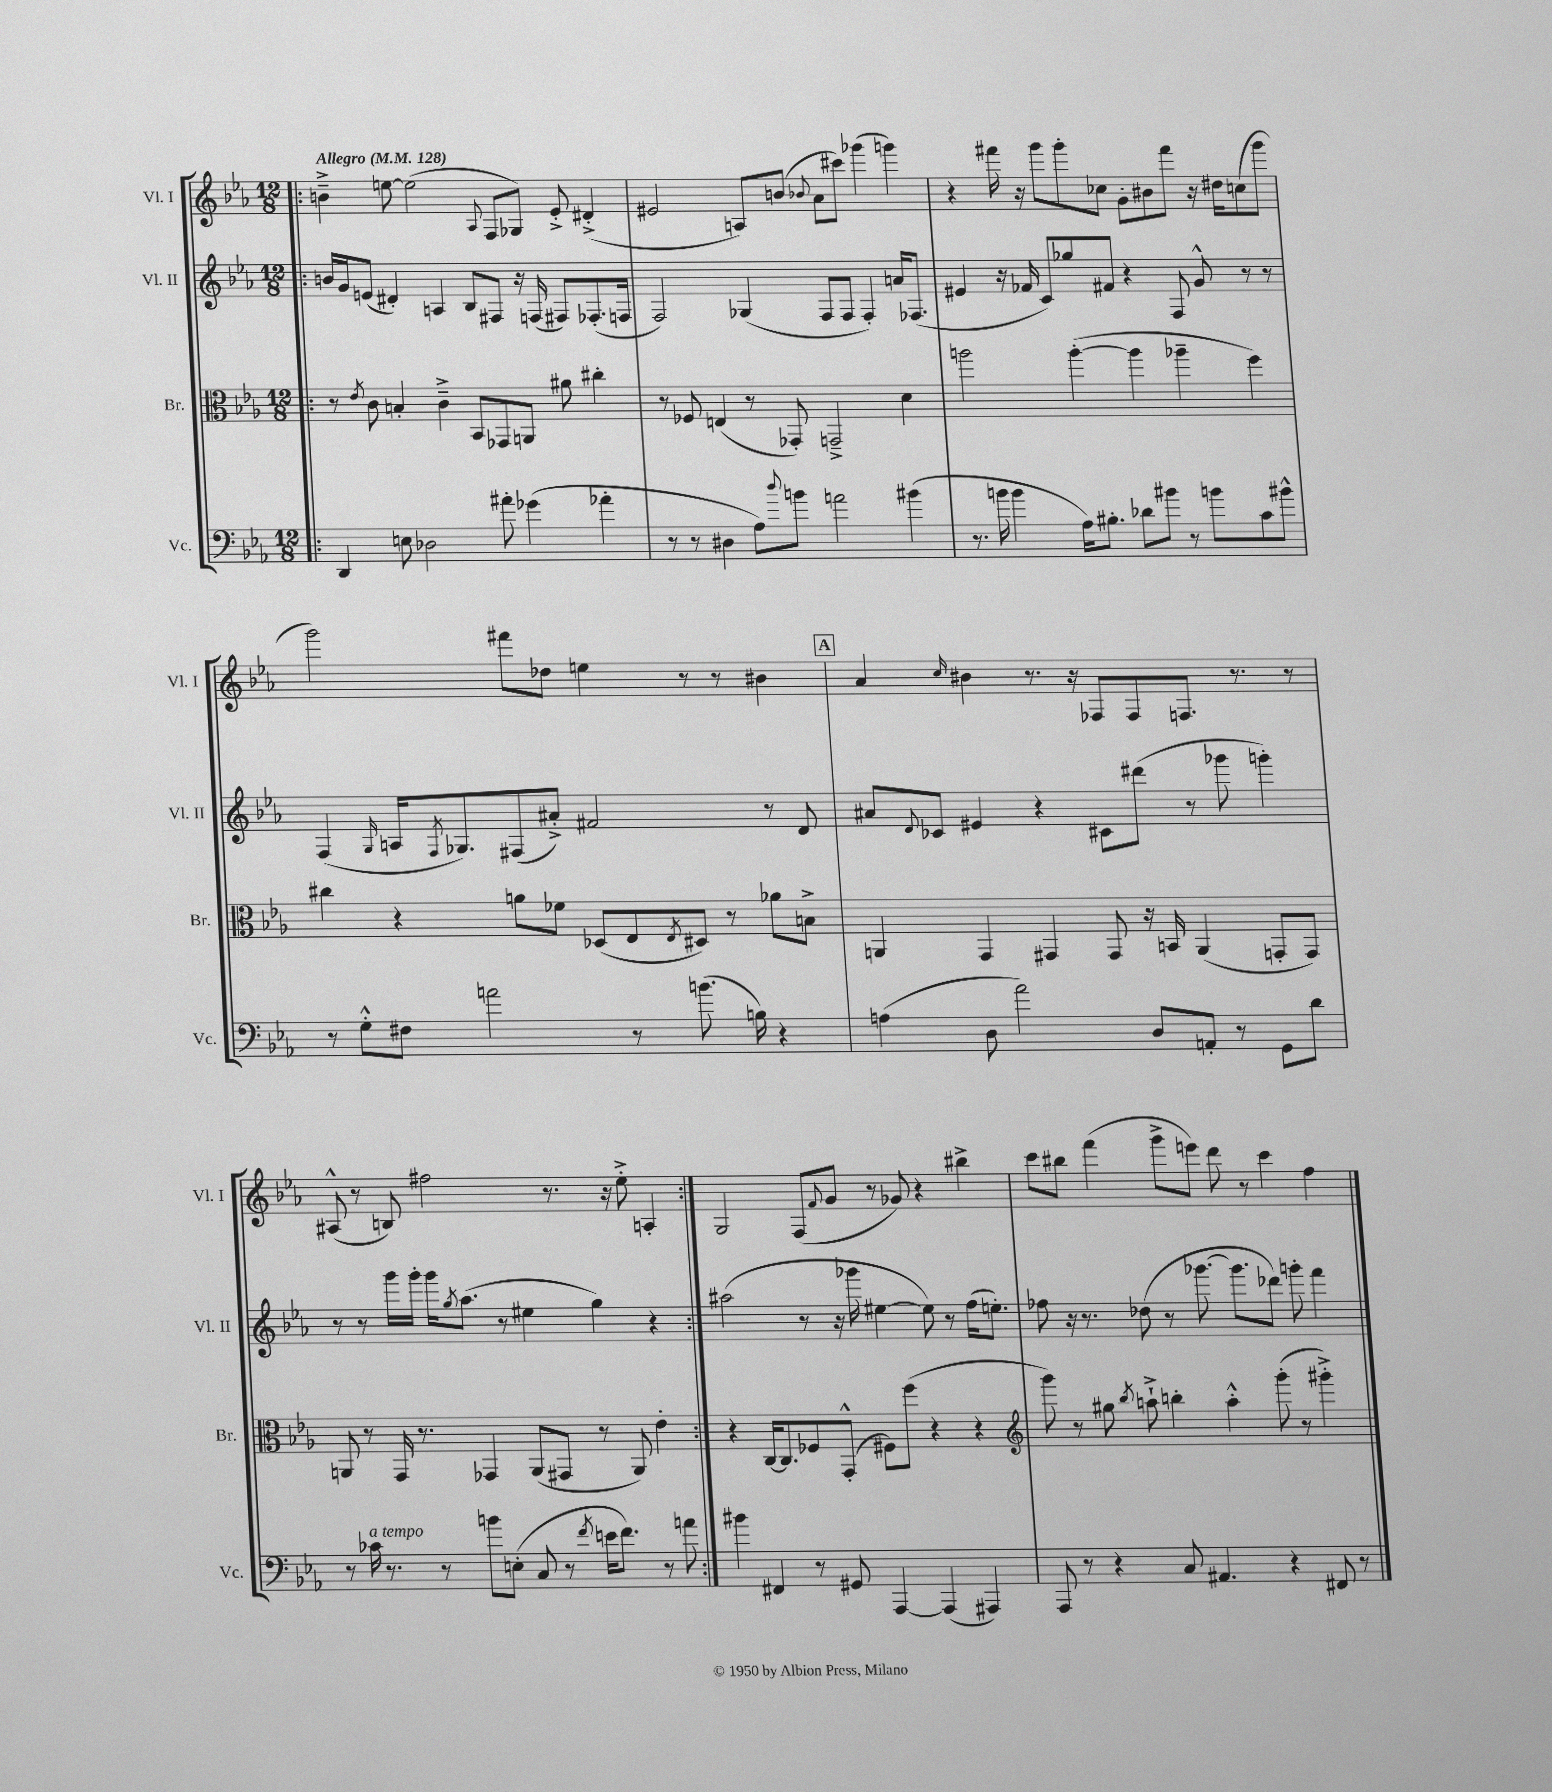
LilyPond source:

<<
\new StaffGroup <<
\new Staff = "s0" \with { instrumentName = "Vl. I" shortInstrumentName = "Vl. I" } {
    \clef treble \key ees \major \numericTimeSignature \time 12/8 \tempo "Allegro" 4 = 128
    \repeat volta 2 { \bar ".|:" b'4---> e''8~ e''2( \appoggiatura { aes8 } f8 ges8) ees'8-.-> dis'4-.->( |
    eis'2 a8) b'8( \appoggiatura { bes'8 } aes'8 cis'''8) ges'''4( g'''4) |
    r4 fis'''16 r16 g'''8 g'''8-. ces''8 g'8-. bis'8 fis'''8 r16 dis''16 c''8( g'''8 |
    g'''2) fis'''8 des''8 e''4 r8 r8 bis'4 |
    \mark \markup { \box "A" } aes'4 \grace { c''16 } bis'4 r8. r16 fes8 fes8 f8. r8. r8 |
    ais8-^( r8 b8) fis''2 r8. r16 ees''8-.-> a4-. | }
    g2 f8( \appoggiatura { f'8 } g'8 r8 ges'8) r4 bis''4-> |
    c'''8 bis''8 f'''4( g'''8-> e'''8) d'''8 r8 c'''4 f''4 \bar "|." |
}
\new Staff = "s1" \with { instrumentName = "Vl. II" shortInstrumentName = "Vl. II" } {
    \clef treble \key ees \major \numericTimeSignature \time 12/8
    \repeat volta 2 { \bar ".|:" b'16 g'16 e'8( dis'4-.) a4 bes8 fis8 r16 f16( fis8) fes8.-.( f16 |
    f2) ges4( f8 f8 f4-.) a'16 fes8.( |
    eis'4 r16 fes'16 c'8) ges''8 fis'8 r4 f8 g'8-^ r8 r8 |
    f4( \grace { g16 } a16 \acciaccatura { f8 } ges8.) fis8( ais'8-.->) fis'2 r8 d'8 |
    \mark \markup { \box "A" } ais'8 \appoggiatura { d'8 } ces'8 eis'4 r4 cis'8 dis'''8( r8 ges'''8 g'''4-.) |
    r8 r8 g'''16 g'''16-. g'''16 \acciaccatura { g''8 } aes''8.( r8 eis''4 g''4) r4 | }
    ais''2( r8 r16 ges'''16 eis''4~ eis''8) r8 f''16( e''8.-.) |
    fes''8 r16 r8. des''8( r8 ges'''8.~ ges'''8. des'''8) g'''8-. f'''4 \bar "|." |
}
\new Staff = "s2" \with { instrumentName = "Br." shortInstrumentName = "Br." } {
    \clef alto \key ees \major \numericTimeSignature \time 12/8
    \repeat volta 2 { \bar ".|:" r8 \acciaccatura { ees'8 } c'8 b4-. c'4---> bes,8 ges,8 a,8 ais'8 cis''4-. |
    r8 fes8 e4( r8 ges,8-.) g,2---> d'4 |
    a''2 a''4~-.( a''4 aes''4-- f''4) |
    cis''4 r4 a'8 fes'8 des8( ees8 \acciaccatura { ees8 } dis8) r8 aes'8 b8-> |
    \mark \markup { \box "A" } a,4 g,4 gis,4 gis,8 r16 b,16 a,4( g,8-. g,8) |
    a,8 r8 g,16 r8. ges,4 a,8( gis,8 r8 a,8) ees'4-. | }
    r4 c16~ c8. fes8 g,8-.-^( fis8) f''8( r4 r4 |
    \clef treble g'''8) r8 gis''8 \acciaccatura { bes''8 } a''8-!-> b''4-. a''4-.-^ g'''8-.( r8 gis'''4-.->) \bar "|." |
}
\new Staff = "s3" \with { instrumentName = "Vc." shortInstrumentName = "Vc." } {
    \clef bass \key ees \major \numericTimeSignature \time 12/8
    \repeat volta 2 { \bar ".|:" d,4 e8 des2 ais'8-. ges'4( aes'4-. |
    r8 r8 dis4 aes8) \appoggiatura { d''8 } b'8 a'2 bis'4( |
    r8. b'16 b'4 aes16) bis8.-. des'8 bis'8 r8 b'8 c'8 bis'8-^ |
    r8 g8-.-^ fis8 a'2 r8 b'8.( b16) r4 |
    \mark \markup { \box "A" } a4( d8 aes'2) d8 a,8-. r8 g,8 d'8 |
    r8 ces'16^\markup { \italic "a tempo" } r8. r8 b'8 e8-.( c8 r8 \acciaccatura { f'8 } e'16 f'8.) r8 a'8 | }
    bis'4 fis,4 r8 gis,8 aes,,4~ aes,,4( ais,,4) |
    aes,,8 r8 r4 c8 ais,4. r4 fis,8 r8 \bar "|." |
}
>>
>>
\layout { \context { \Score \remove "Bar_number_engraver" } }
